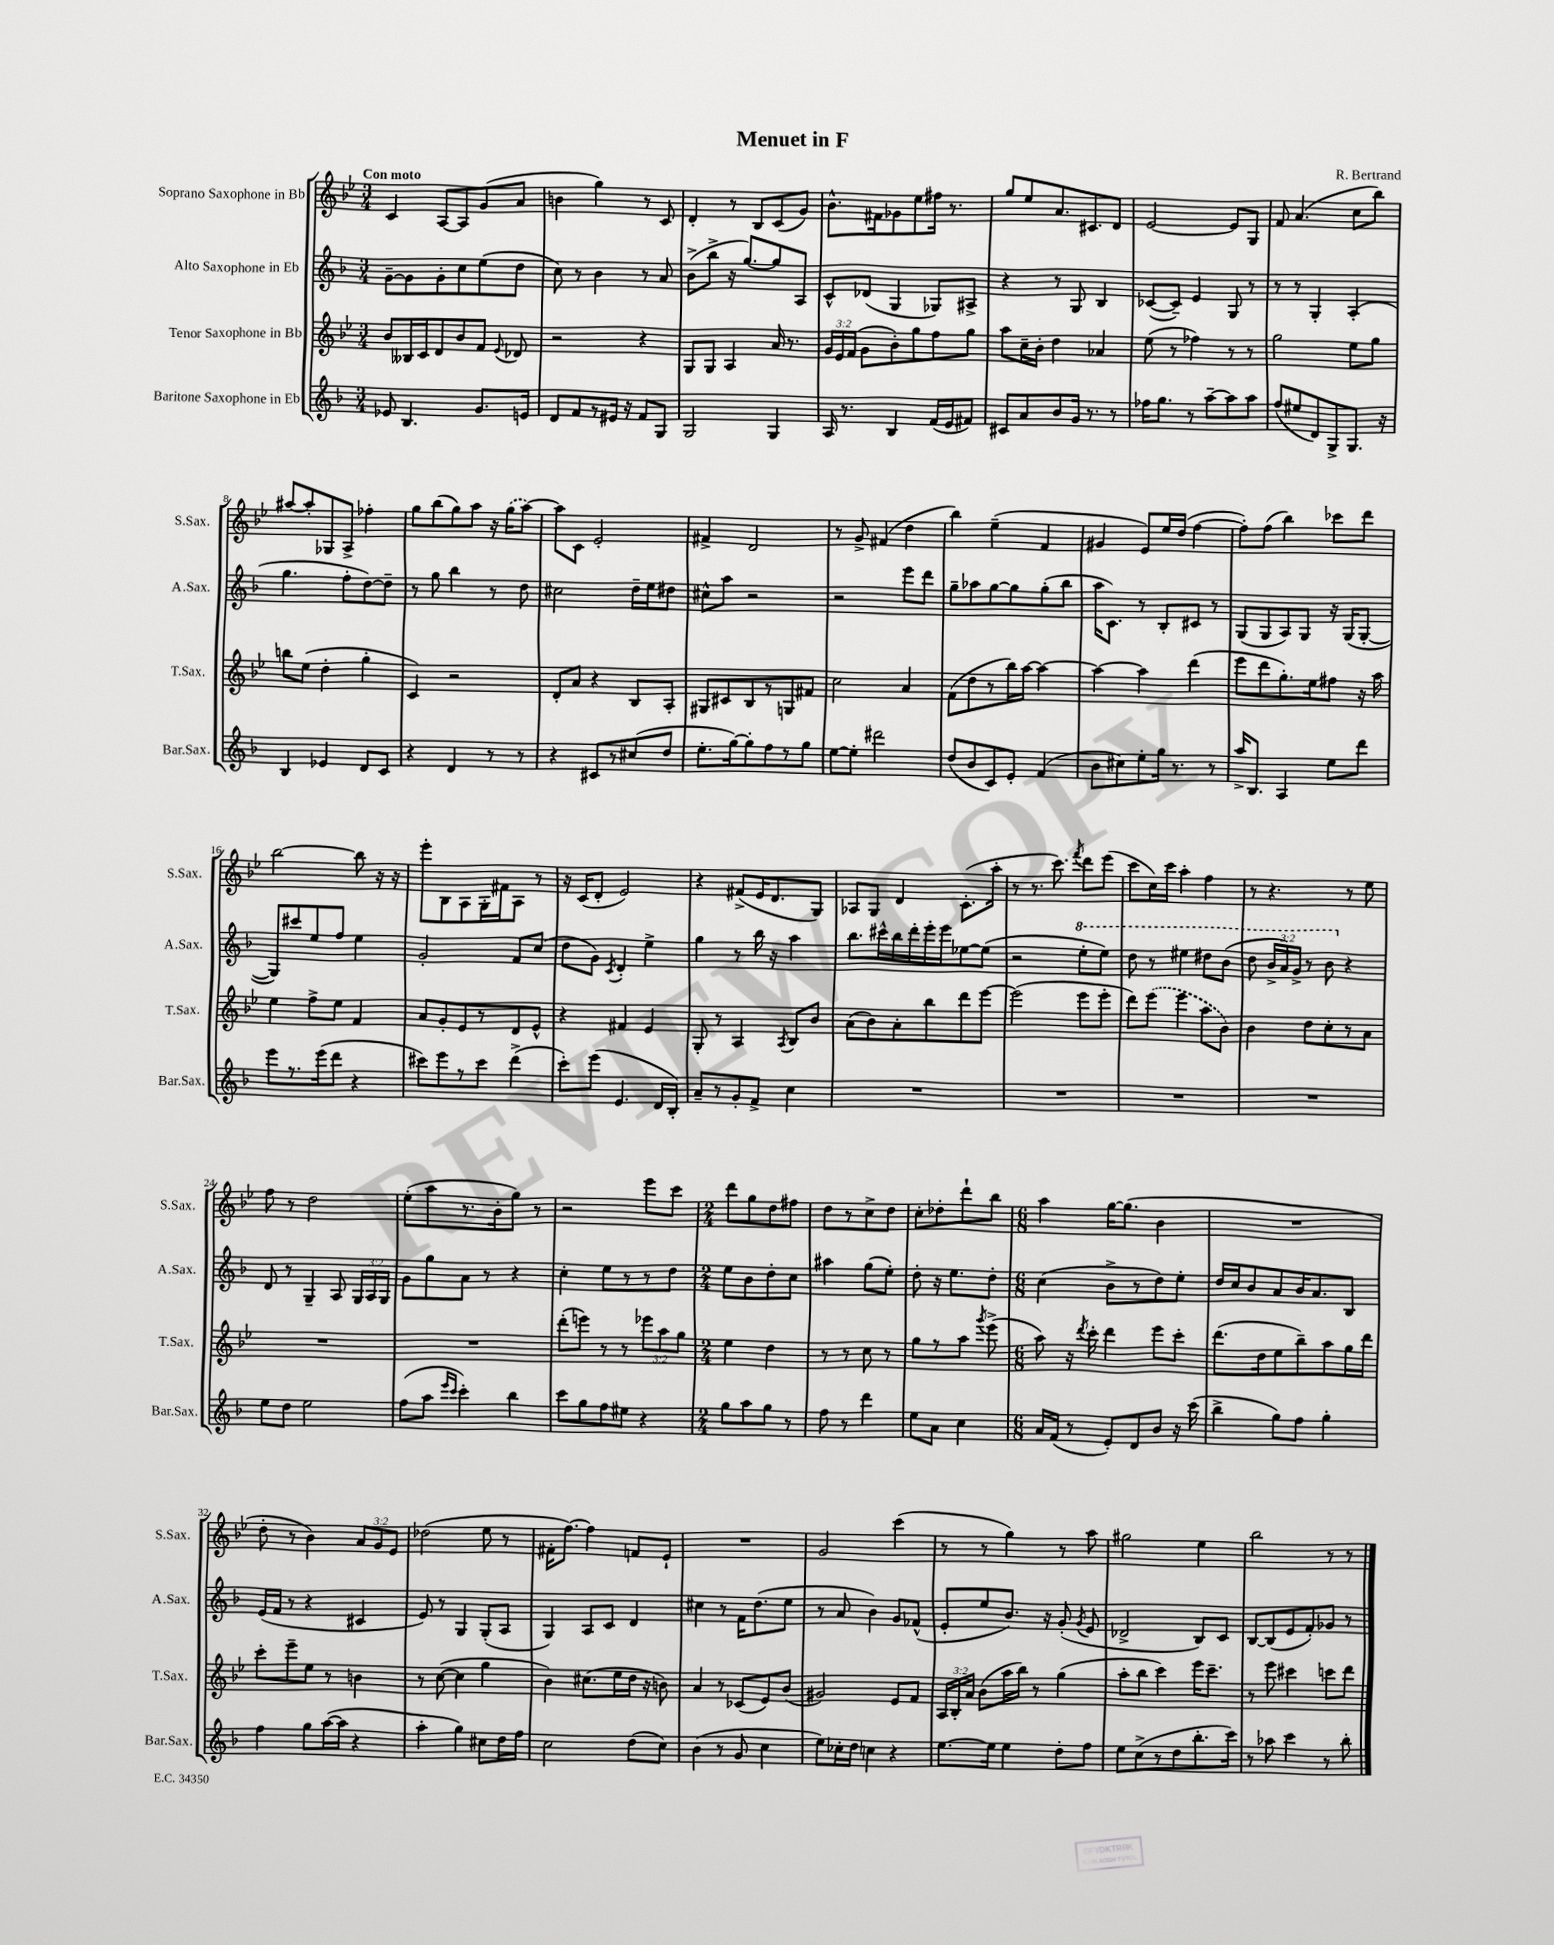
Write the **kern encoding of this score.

**kern	**kern	**kern	**kern
*staff4	*staff3	*staff2	*staff1
*clefG2	*clefG2	*clefG2	*clefG2
*k[b-]	*k[b-e-]	*k[b-]	*k[b-e-]
*M3/4	*M3/4	*M3/4	*M3/4
8e-	8b-	[8g~	4c
4.B-	16B--	8g]	.
.	16c	.	.
.	8d	8g'	[8A
.	8b-	8cc	8A]
8.g	8f	(8ee	(8g
.	8qqe-	.	.
.	8d-	8dd	8a
16e	.	.	.
=	=	=	=
8d	2r	8cc)	4b
8f	.	8r	.
8r	.	4b-	4gg)
16e#	.	.	.
16r	.	.	.
8f	4r	8r	8r
8G	.	8a	8c
=	=	=	=
2G	8G	(8b-^	4d'
.	8G	8bb-^	.
.	4A	16r	8r
.	.	[8.gg)	.
.	.	.	8B-
4G	16a	8gg]	(8c
.	8.r	.	.
.	.	8A	8g)
=	=	=	=
16A	24g	8c^^	8.b-^^
.	24e-	.	.
8.r	.	.	.
.	(24f	.	.
.	8g	(8d-	.
.	.	.	16f#
4B-	8b-')	4G	8g-
.	8gg	.	8ee-
(16f	8ff	8G-)	16ff#
16e	.	.	8.r
8f#)	8gg	8A#^	.
=	=	=	=
8c#	8aa	4r	8gg
8a	16cc~	.	8ee-
.	16b-'	.	.
8b-	4dd	8r	8.a
16g	.	8G	.
8.r	.	.	8.c#
.	4a-	4B-	.
8r	.	.	8d
=	=	=	=
16ff-	(8ee-	([8c-	[2e-
8.gg	.	.	.
.	8r	8c-~])	.
8r	4ff-)	4e	.
[8aa~	.	.	.
8aa]	8r	8G	8e-]
8aa	8r	8r	8G
=	=	=	=
(8ff	2gg	8r	8f
8ee#	.	8r	(4.a
8d)	.	4G'	.
8G^	.	.	.
8.G	8ee-	(4A'	8cc
.	8gg	.	8bb-)
16r	.	.	.
=	=	=	=
4B-	8bb	4.gg	[8aa#
.	(8ee-	.	8aa#']
4e-	4dd'	.	8G-
.	.	8ff'	8A^
8d	4gg'	[8dd)	4ff-'
8c	.	8dd~]	.
=	=	=	=
4r	4c)	8r	8gg
.	.	8gg	(8bb-
4d	2r	4bb-	8gg)
.	.	.	8aa
8r	.	8r	16r
.	.	.	(16gg
8r	.	8dd	[8aa)
=	=	=	=
4r	8d'	2cc#	8aa]
.	8a	.	8c
8c#	4r	.	2e-'
8r	.	.	.
(8cc#	8B-	16dd~	.
.	.	16ee	.
8dd	8A'	8dd#	.
=	=	=	=
8.ee'	8G#	8cc#^^	4f#^
.	8c#	8aa	.
[16gg)	.	.	.
8gg']	8B-	2r	2d
8ff	8r	.	.
8r	8G	.	.
8gg	8f#	.	.
=	=	=	=
[8ee	2cc	2r	8r
8ee']	.	.	8g^
2ddd#	.	.	(4f#
.	4a	8eee	4dd
.	.	8ddd	.
=	=	=	=
(8dd	(8f	8gg~	4bb-)
8b-	8dd	8aa-	.
8c)	8r	[8gg	(4ee-~
8e'	16bb-)	8gg]	.
.	[16aa	.	.
(4f	4aa_	(8gg'	4f
.	.	8bb-	.
=	=	=	=
8b-	4aa_	16aa	4g#
.	.	8.c)	.
8cc#)	.	.	.
8ee'	4aa]	8r	8e-)
16gg	.	8B-'	16ee-
8.r	.	.	(16dd
.	(4ddd	8c#	[4ff
8r	.	8r	.
=	=	=	=
16aa^	8eee-	(8G	8ff'])
8.B-	.	.	.
.	8ddd	8G	(8ff
4A	8.gg')	8A)	4bb-)
.	.	8G	.
.	16ee-	.	.
8ee	8ff#	16r	8ccc-
.	.	(16G	.
8ddd	16r	[8G'	8ddd
.	16aa	.	.
=	=	=	=
8eee	4ee-	8G])	[2bb-
8.r	.	8ccc#	.
.	8ff^	8ee	.
(16eee	.	.	.
8ddd	8ee-	8ff	.
4r	4f	4ee	8bb-]
.	.	.	16r
.	.	.	16r
=	=	=	=
8ccc#)	8a	2g'	8eee-'
8eee	8g'	.	8B-
8r	8e-	.	8A
8ccc#	8r	.	16G'
.	.	.	16f#
(4ddd^	8d	8f	8A
.	8e-^^	(8cc	8r
=	=	=	=
8ccc')	4r	8dd	16r
.	.	.	(16c
(8eee	.	8g)	8d'
.	.	8qc	.
4.e	4f#	4d'	2e-)
.	4e-	4ee^	.
16d	.	.	.
16B-')	.	.	.
=	=	=	=
8a~	8G'	4gg	4r
8r	8r	.	.
8g'	4A	8r	(8f#^
8f^	.	16bb-	16e-
.	.	16r	8.d
.	8qA	.	.
4cc	8B-	4aa	.
.	8b-	.	8G)
=	=	=	=
2.r	(8a	8.bb-	8A-
.	8b-)	.	8G
.	.	16ccc#^^	.
.	8a'	16bb-	4d
.	.	16ddd'	.
.	8bb-	16eee'	.
.	.	16eee	.
.	8ddd	[8ee-	(8.c'
.	[8eee-	(8ee-]	.
.	.	.	16aa'
=	=	=	=
2.r	(2eee-]	2r	8r
.	.	.	8.r
.	.	.	8.ccc)
.	.	.	8qfff
.	8eee-	8eee'	8ddd
.	8eee-'	8eee)	(8eee-
=	=	=	=
2.r	8ddd)	8ddd	8ccc
.	(8eee-	8r	16cc)
.	.	.	16ccc
.	4eee-	4eee#	4aa'
.	8aa	8ddd#	4ff
.	8b-)	(8bb-	.
=	=	=	=
2.r	4b-	8ddd	8r
.	.	24bb-^	4.r
.	.	24aa)	.
.	.	24gg^	.
.	8dd	8r	.
.	8cc'	8bb-	.
.	8r	4r	8r
.	8a	.	8ee-
=	=	=	=
8ee	2.r	8d	8ff
8dd	.	8r	8r
2ee	.	4G~	2dd
.	.	8A	.
.	.	24G	.
.	.	24A	.
.	.	24G	.
=	=	=	=
(8ff	2.r	8g	(8ee-'
8aa	.	8gg	8aa
16qqeee	.	.	.
16qqccc	.	.	.
4ccc')	.	8a	8.r
.	.	8r	.
.	.	.	16b-'
4bb-	.	4r	8gg)
.	.	.	8r
=	=	=	=
8ccc	(8ddd'	4cc'	2r
8gg	8eee)	.	.
8ff	8r	8ee	.
8ee#	8r	8r	.
4r	12eee-	8r	8eee-
.	12aa	.	.
.	.	8dd	8ccc
.	12gg	.	.
=	=	=	=
*M2/4	*M2/4	*M2/4	*M2/4
8gg	4ee-	8ee	8ddd
8aa	.	8b-	8gg
8gg	4dd	8dd'	8dd
8r	.	8cc	8ff#
=	=	=	=
8ff	8r	4aa#	8dd
8r	8r	.	8r
4ddd	8cc	(8gg	8cc^
.	8r	8ee')	8dd
=	=	=	=
8ee	8gg	8dd'	8cc'
8a	8r	16r	8dd-'
.	.	8.ee	.
4cc	8aa	.	8ddd`
.	8qggg	.	.
.	(8eee-^	8dd'	8bb-
=	=	=	=
*M6/8	*M6/8	*M6/8	*M6/8
16a	8aa)	(4cc	4aa
(16f	.	.	.
8r	16r	.	.
.	8qddd	.	.
.	16ccc'	.	.
8e')	4ddd	8b-^	[16gg
.	.	.	(8.gg]
8d	.	8r	.
8b-	8eee-	8dd)	4b-
16r	8ccc'	8ee'	.
(16ccc	.	.	.
=	=	=	=
4bb-^	(8.ddd	16dd	2.r
.	.	16cc	.
.	.	8b-	.
.	16dd	.	.
8gg)	8ee-	8a	.
8ff	8bb-~)	16b-	.
.	.	8.a	.
4gg'	8aa	.	.
.	16gg	8B-	.
.	16ddd	.	.
=	=	=	=
4ff	8ccc'	(16e	8dd'
.	.	16f	.
.	8eee-~	8r	8r
8gg	8ee-	4r	4b-)
([16aa	8r	.	.
16aa]	.	.	.
4r	4b	4c#	12a
.	.	.	12g
.	.	.	12e-
=	=	=	=
4aa'	8r	8e)	(2dd-
.	([8cc	8r	.
4gg)	4cc]	4G	.
8cc#	4gg	(8G'	8ee-
16dd	.	8A	8r
16ff	.	.	.
=	=	=	=
2cc	4b-)	4G)	16f#'
.	.	.	[8.ff)
.	(8.cc#	8A	4ff]
.	.	8c	.
.	16ee-	.	.
(8dd	16dd	4d	8f
.	16r	.	.
8cc)	8b)	.	8e-`
=	=	=	=
(4b-	4a	4cc#	2.r
8r	8r	8r	.
8g	(8c-	16f	.
.	.	(8.dd	.
4cc	8e-)	.	.
.	(8b-	8ee	.
=	=	=	=
8ee)	2g#)	8r	2g
16cc-'	.	8a	.
16dd	.	.	.
4cc	.	4b-)	.
4r	8e-	8g	(4ccc
.	8f	(8f-^^	.
=	=	=	=
[8.ee	24A	8e'	8r
.	24B-'	.	.
.	24a	.	.
.	(8b-	8ee	8r
16ee]	.	.	.
4ee	16aa	8.b-)	4gg)
.	16bb-)	.	.
.	8r	.	.
.	.	16r	.
8dd'	(4gg	(8g'	8r
.	.	8qg	.
8ff	.	8e	8aa
=	=	=	=
8ee	8aa'	2d-^	2gg#
(8cc^	8bb-	.	.
8r	4ccc)	.	.
8dd	.	.	.
8.bb-'	16eee-	8B-)	4ee-
.	8.ccc~	.	.
.	.	8c	.
16ccc)	.	.	.
=	=	=	=
8r	8r	[8B-	2bb-
8aa-	8eee-	(8B-]	.
4ccc	4ccc#	8e	.
.	.	8f')	.
8r	8ccc	8g-	8r
8bb-'	8ddd	8r	8r
==	==	==	==
*-	*-	*-	*-
